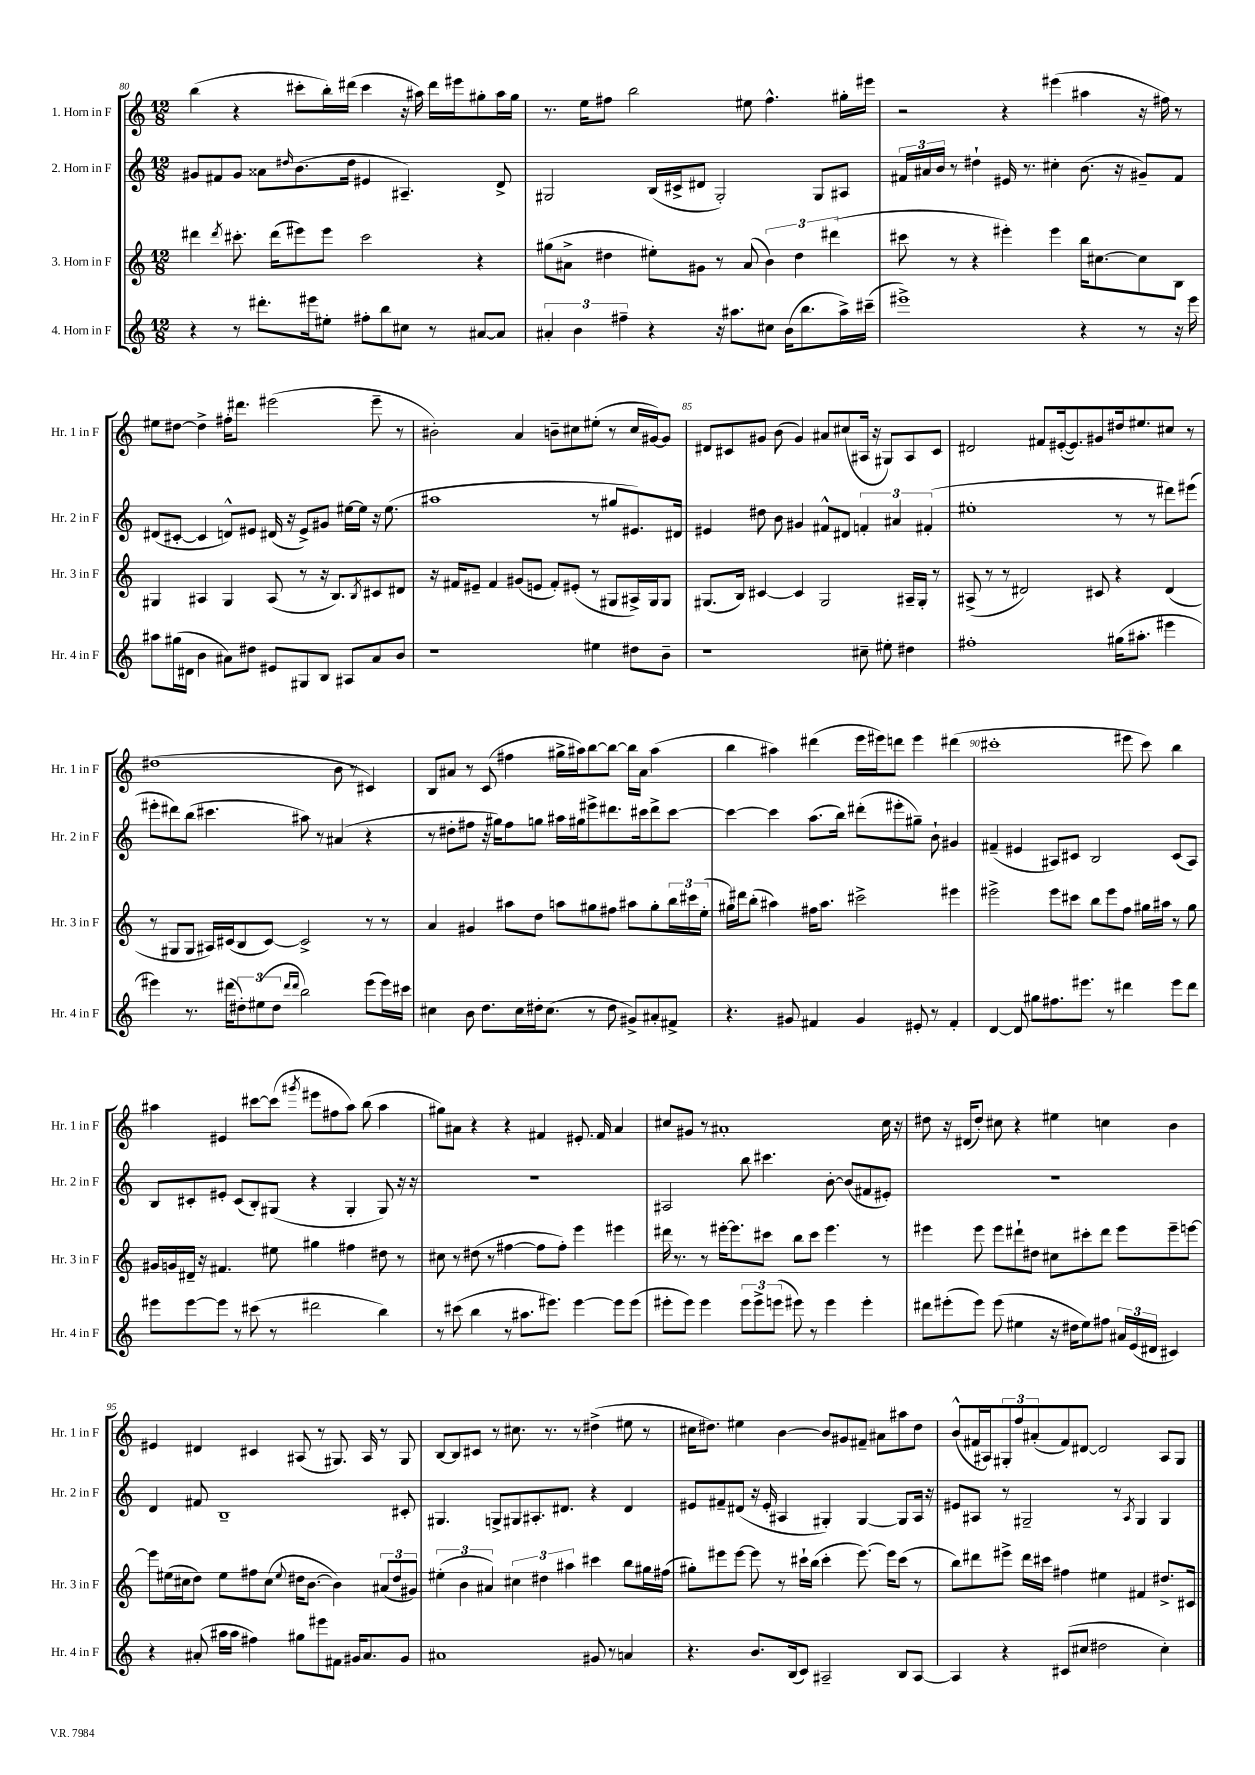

**kern	**kern	**kern	**kern
*staff4	*staff3	*staff2	*staff1
*clefG2	*clefG2	*clefG2	*clefG2
*k[]	*k[]	*k[]	*k[]
*M12/8	*M12/8	*M12/8	*M12/8
4r	4ddd#	8g#	(4bb
.	.	8f#	.
.	8qddd#	.	.
8r	8.ccc#'	8g#	4r
8.ddd#'	.	8a##	.
.	(16ddd#	.	.
.	.	16qqdd#	.
.	8eee#)	(8.b	8ccc#'
16eee#	.	.	.
8ee#'	8eee#	.	16bb')
.	.	16dd#	(16ddd#
8ff#'	2ccc#	4e#	4ccc#
8bb	.	.	.
8cc#	.	4.A#~)	16r
.	.	.	16aa#)
8r	.	.	16ddd#
.	.	.	16eee#
[8a#	4r	.	8gg#'
8a#]	.	8d^	16aa#
.	.	.	16gg#
=	=	=	=
6a#'	(8gg#	2G#	8.r
.	8a#^	.	.
6b	.	.	.
.	.	.	16ee
.	4dd#	.	8ff#
6ff#~	.	.	.
.	.	.	2bb
4r	8ee#')	(16B	.
.	.	16c#^	.
.	8g#	8d#	.
16r	8r	2G#')	.
8.aa#	.	.	.
.	(8a#	.	8ee#
8cc#	6b)	.	4.ff#^^
(16b	.	.	.
.	6dd#	.	.
8.bb	.	.	.
.	.	8G#	.
.	(6ddd#	.	.
16aa#^)	.	8A#	16gg#'
(16ccc#~	.	.	16eee#
=	=	=	=
1eee#^)	8ccc#	24f#	2r
.	.	24a#	.
.	.	24b	.
.	8r	8r	.
.	4r	4dd#`	.
.	4eee#')	16e#	4r
.	.	8.r	.
.	4eee#	4cc#'	(4eee#
4r	16bb	(8.b	4aa#
.	[8.cc#	.	.
.	.	16r	.
8r	8cc#]	8g#~)	16r
.	.	.	16ff#)
16r	8B	8f#	8r
16eee#	.	.	.
=	=	=	=
8aa#	4G#	(8d#	8ee#
(16gg#	.	[8c#'	[8dd#
16d#	.	.	.
4b	4A#	4c#]	4dd#^]
8a#)	4G#	8d^^)	16ff#'
.	.	.	8.ddd#
8dd#	.	8e#	.
8e#	(8A#	(16d#	(2eee#
.	.	16r	.
8G#	8r	8e#^)	.
8B	16r	8g#	.
.	8.B)	.	.
8A#	.	[16ee#	.
.	.	16ee#]	.
.	8qB	.	.
8a#	8c#	16r	8eee#~
.	.	(8.ee#	.
8b	8d#	.	8r
=	=	=	=
1r	16r	1aa#	2b#')
.	16f#	.	.
.	8e#~	.	.
.	4f#	.	.
.	(8g#	.	4a
.	8e	.	.
.	8f#')	.	8b~
.	(8e#'	.	8cc#
4ee#	8r	8r	(8ee#'
.	8G#	8gg#	8r
8dd#	16A#^)	8.e#)	16cc#
.	16G#	.	[16g#)
8b~	8G#	.	8g#]
.	.	16d#	.
=	=	=	=
1r	(8.G#	4e#	8d#
.	.	.	8c#
.	16B)	.	.
.	[4c#	8dd#	8g#
.	.	8b	(8b
.	4c#]	4g#	4g#)
.	2G#	8f#^^	8a#
.	.	8d#	(8cc#
8cc#~	.	6f'	16A#
.	.	.	16r
8ee#'	.	.	8G#)
.	.	6a#	.
4dd#	16A#~	.	8A#
.	16G#'	.	.
.	.	(6f#'	.
.	8r	.	8c#
=	=	=	=
1ff#'	(8A#^	1ee#'	2d#
.	8r	.	.
.	8r	.	.
.	2d#)	.	.
.	.	.	8f#
.	.	.	([16e#'
.	.	.	8.e#])
.	8c#	.	8g#
(16gg#	4r	8r	16dd#
8.aa#'	.	.	8.ee#
.	.	8r	.
4eee#	(4d#	8ddd#)	8cc#
.	.	(8eee#	8r
=	=	=	=
4eee#)	8r	8eee#'	(1dd#
.	8G#	8ddd#)	.
8.r	8G#	(8bb	.
.	16A#)	4.ccc#	.
(16ddd#	(16c#	.	.
12dd#')	8B	.	.
(12ee#	.	.	.
.	[8c#)	.	.
12dd#	.	.	.
16qqddd#	.	.	.
16qqddd#	.	.	.
2bb)	2c#^]	8aa#)	.
.	.	8r	.
.	.	(4a#	8b
.	.	.	8r
(8eee#	8r	4r	4c#)
16eee#)	8r	.	.
16ccc#	.	.	.
=	=	=	=
4cc#	4a	8r	8B
.	.	8dd#'	8a#
8b	4g#	8ff#	8r
8.dd	.	16r	(8c
.	.	16gg#)	.
.	8aa#	8ff#	4ff#
16cc#	.	.	.
16dd#'	8dd	8gg	.
(8.cc#	.	.	.
.	8aa	16aa#	16gg#^
.	.	16gg#	16aa#)
8r	8gg#	8eee#^	[8bb
8dd#	8ff#	8.ddd#	8bb_
8g#^)	8aa#	.	16bb]
.	.	16ccc#	16a#
8a#'	8gg#'	8ddd#^	(4aa#
8f#^	24bb	[8ccc#	.
.	24ccc#	.	.
.	(24ee'	.	.
=	=	=	=
4.r	16gg#)	4ccc#_	4bb
.	16ddd#	.	.
.	(8bb'	.	.
.	4aa#)	4ccc#]	4aa#)
8g#	.	.	.
4f#	16ff#	(8.aa	(4ddd#
.	8.aa#	.	.
.	.	16bb)	.
4g#	2ccc#^	(8ddd#'	16eee
.	.	.	16eee#)
.	.	8eee#'	8ddd
8e#'	.	8gg#~)	4eee#
8r	.	8b`	.
4f#'	4eee#	4g#	(4ddd#
=	=	=	=
[4d	2eee#^	(4f#~	1ccc#'
8d]	.	4e#	.
8gg#	.	.	.
8.ff#	8eee#	8A#)	.
.	8ccc#	8c#	.
8.eee#	.	.	.
.	8bb	2B	.
8r	8eee#	.	.
4ddd#	8ff	.	8eee#
.	16gg#	.	8ccc#)
.	16aa#	.	.
8eee#	8r	(8c#	4bb
8ddd#	8gg#	8A#)	.
=	=	=	=
8eee#	16g#	8B	4aa#
.	16g	.	.
[8eee#	16d#~	8c#'	.
.	16r	.	.
8eee#]	4.f#	8e#'	4e#
8r	.	(8c#	.
(8ccc#	.	8B')	[8ccc#
8r	8ee#	(8G#	(8ccc#]
.	.	.	8qggg#
2ddd#	4gg#	4r	8eee#
.	.	.	8ff#
.	4ff#	4G#'	8aa#)
.	.	.	(8bb
4bb)	8dd#	8G#)	4aa#
.	8r	16r	.
.	.	16r	.
=	=	=	=
8r	8cc#	1.r	8gg#)
(8ccc#	8r	.	8a#
4bb	(8dd#	.	4r
.	8r	.	.
8r	[4ff#	.	4r
8.aa#	.	.	.
.	8ff#]	.	4f#
8.eee#)	.	.	.
.	8ff#')	.	.
[4eee#	4eee	.	8.e#'
.	.	.	16f#
8eee#]	4eee#	.	4a#
(8eee#	.	.	.
=	=	=	=
8eee#'	16ddd#	2A#	8cc#
.	8.r	.	.
8eee#)	.	.	8g#
4eee#	8r	.	8r
.	[16eee#'	.	1a#'
.	8.eee#]	.	.
12eee#	.	8bb	.
12eee#^	.	.	.
.	8ccc#	4.ccc#	.
(12eee	.	.	.
8eee#)	8bb	.	.
8r	8ccc#	.	.
4eee#	4.eee#	[8b'	.
.	.	(8b]	.
4eee#'	.	8f#	.
.	8r	8e#')	16cc#
.	.	.	16r
=	=	=	=
8ddd#	4eee#	1.r	8dd#
(8eee#'	.	.	16r
.	.	.	(16d#
8eee#)	8eee#	.	8dd#')
(8eee#	8eee#	.	8cc#
4ee#	8ddd#`	.	4r
.	8dd#	.	.
16r	8cc#	.	4ee#
16dd#	.	.	.
8ee#)	8ccc#'	.	.
8ff#	8ddd#	.	4cc
24a#	8eee#	.	.
(24e	.	.	.
24d#	.	.	.
4c#)	8eee#~	.	4b
.	[8eee	.	.
=	=	=	=
4r	8eee]	4d	4e#
.	(16ee#	.	.
.	16cc#	.	.
(8a#'	8dd)	8f#	4d#
16aa#	8ee#	1B~	.
16aa#	.	.	.
4ff#)	8ff#	.	4c#
.	(8cc#	.	.
.	8qqee#	.	.
8gg#	16dd#	.	(8A#
.	[8.b	.	.
8eee#	.	.	8r
8f#	4b])	.	8.G#)
16g#	.	.	.
8.a#	.	.	16A#
.	(12a#	.	8r
.	12dd#	.	.
8g#	.	8c#'	8G#
.	12g#)	.	.
=	=	=	=
1a#	(6ee#'	4.G#	[8B
.	.	.	8B]
.	6b	.	.
.	.	.	8c#
.	6a#)	.	.
.	.	8G^	8r
.	6cc#	8G#	8.cc#
.	.	8.A#'	.
.	6dd#	.	.
.	.	.	8.r
.	.	8.d#	.
.	6aa#	.	.
.	.	.	8r
8g#	4ccc#	4r	(4dd#^
8r	.	.	.
4a	8bb	4d#	8ee#
.	16gg#	.	8r
.	(16ff#	.	.
=	=	=	=
4.r	8gg#')	8e#	16cc#
.	.	.	8.dd#)
.	8eee#	8f#~	.
.	[8eee#	(8d#	4ee#
8.b	8eee#]	16r	.
.	.	16e#'	.
.	8r	4A#	[4b
(16B	.	.	.
8c)	16ccc#`	.	.
.	(16bb	.	.
2A#~	4ccc#'	4G#')	8b]
.	.	.	8g#
.	[8.eee#)	[4G#	8f#~
.	.	.	8a#
.	16eee#]	.	.
8B	(8ccc#	8G#]	8aa#
[8A#	8r	16A#	8dd#
.	.	16r	.
=	=	=	=
4A#]	8bb)	8e#	(8b^^
.	8ddd#	8A#	16f#
.	.	.	16A#)
4r	8eee#^	8r	12G#'
.	.	.	12ff
.	16ddd#	2G#~	.
.	.	.	(12a#'
.	16ccc#	.	.
(8c#	4ff#	.	8f#)
8cc#	.	.	[8d#
2dd#	4ee#	.	2d#]
.	.	8r	.
.	.	8qA#	.
.	4f#	4G#	.
4cc#')	8.dd#^	4G#	8A#
.	.	.	8G#
.	16c#	.	.
==	==	==	==
*-	*-	*-	*-
